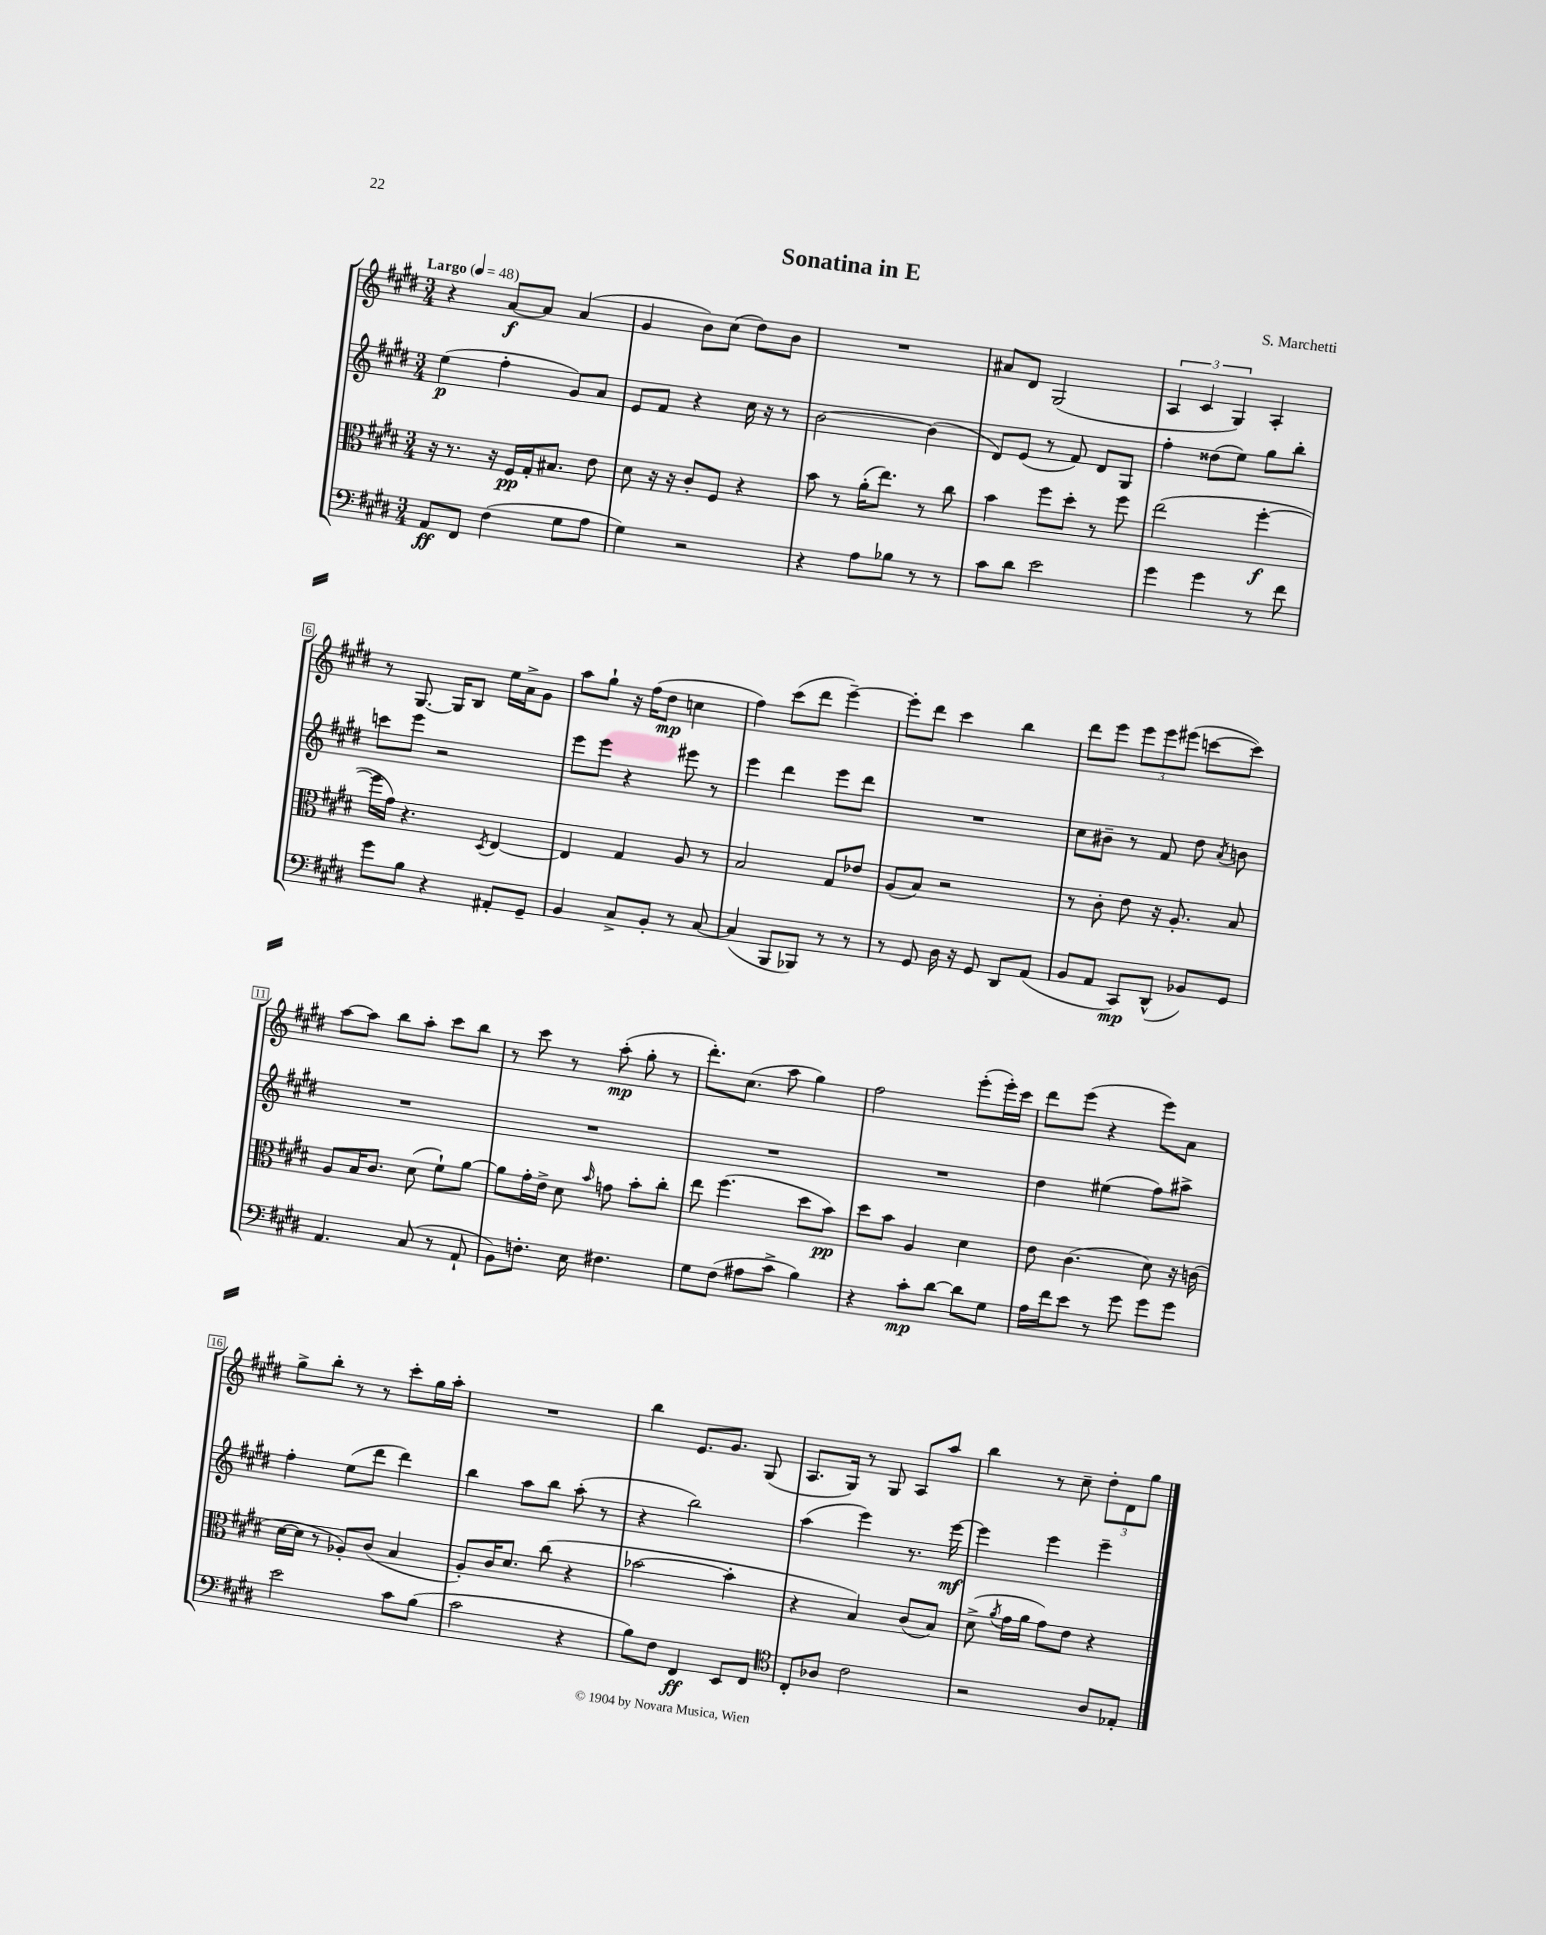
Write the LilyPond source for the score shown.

\header { title = "Sonatina in E" composer = "S. Marchetti" }
<<
\new StaffGroup <<
\new Staff = "s0" {
    \clef treble \key e \major \numericTimeSignature \time 3/4 \tempo "Largo" 4 = 48
    \autoBeamOff r4 a'8[~\f a'8] a'4( |
    gis'4 b'8[) cis''8]( dis''8[) b'8] |
    R2. |
    ais'8[ dis'8] gis2( |
    \tuplet 3/2 { a4 cis'4 gis4) } a4-. |
    r8 gis8.~ gis16[ b8] e''16[ a'16-> gis'8] |
    a''8[ gis''8]-! r16 fis''16[( dis''8]\mp c''4 |
    fis''4) cis'''8[( dis'''8] e'''4~--) |
    e'''8[-. dis'''8] cis'''4 b''4 |
    dis'''8[ e'''8] \tuplet 3/2 { e'''8[ e'''8 eis'''8]( } c'''8[~ c'''8]) |
    a''8[~ a''8] b''8[ a''8]-. cis'''8[ b''8] |
    r8 cis'''8 r8 a''8-.\mp( gis''8-. r8 |
    dis'''8.[-.) cis''8.]( a''8 gis''4) |
    fis''2 e'''8[-.( e'''16-.) cis'''16] |
    dis'''8[ e'''8]( r4 e'''8[) a'8] |
    gis''8[-> b''8]-. r8 r8 cis'''8[-. gis''16 a''16]-. |
    R2. |
    b''4 e'8.[ gis'8.] gis8( |
    a8.[ gis16]) r8 gis8 a8[ a''8] |
    b''4 r8 cis''8-- \tuplet 3/2 { dis''8[-. dis'8 gis''8] } \bar "|." |
}
\new Staff = "s1" {
    \clef treble \key e \major \numericTimeSignature \time 3/4
    \autoBeamOff e''4\p( fis''4-. gis'8[) a'8] |
    e'8[ fis'8] r4 cis''16 r16 r8 |
    b'2~ b'4( |
    dis'8[) e'8]( r8 fis'8) dis'8[ gis8] |
    fis''4-. disis''8[( e''8]) gis''8[ b''8]-. |
    c'''8[ e'''8] r2 |
    e'''8[ e'''8] r4 eis'''8 r8 |
    e'''4 dis'''4 e'''8[ dis'''8] |
    R2. |
    cis''8[ bis'8]-- r8 fis'8 dis''8 \acciaccatura { a'8 } b'8 |
    R2. |
    R2. |
    R2. |
    R2. |
    dis''4 eis''4( fis''8[) ais''8]-> |
    fis''4-. e''8[( dis'''8] dis'''4) |
    b''4 a''8[ b''8] a''8-.( r8 |
    r4 b''2) |
    a''4( e'''4) r8. e'''16~\mf |
    e'''4 e'''4 e'''4-- \bar "|." |
}
\new Staff = "s2" {
    \clef alto \key e \major \numericTimeSignature \time 3/4
    \autoBeamOff r16 r8. r16 fis16[\pp gis16-. bis8.] e'8 |
    dis'8 r16 r16 cis'8[-. fis8] r4 |
    b'8 r8 a'16[-.( e''8.]) r8 cis''8 |
    b'4 fis''8[ dis''8]-. r8 fis''8 |
    e''2( fis''4~-.\f |
    fis''16[ gis'16]) r4. \acciaccatura { dis8 } e4~ |
    e4 gis4 a8 r8 |
    b2 gis8[ ees'8] |
    a8[( b8]) r2 |
    r8 cis'8-. e'8 r16 a8.-. b8 |
    a8[ b16 cis'8.] dis'8( fis'8[-!) a'8]~ |
    a'8[ gis'16-. e'16]-> dis'8 \grace { b'16 } g'8 b'8[-. cis''8]-. |
    e''8 fis''4.( dis''8[ b'8]\pp) |
    dis''8[ b'8] a4 dis'4 |
    e'8 cis'4.( dis'8) r16 c'16( |
    dis'16[~ dis'16] r8 aes8[-.) cis'8]( b4 |
    a8[-.) cis'16 dis'8.] cis''8( r4 |
    bes'2~ bes'4-. |
    r4 b4) cis'8[( b8]) |
    dis'8->( \acciaccatura { a'8 } gis'16[ a'16] gis'8[) e'8] r4 \bar "|." |
}
\new Staff = "s3" {
    \clef bass \key e \major \numericTimeSignature \time 3/4
    \autoBeamOff a,8[\ff fis,8] fis4( gis8[ a8] |
    gis4) r2 |
    r4 a8[ bes8] r8 r8 |
    cis'8[ dis'8] e'2 |
    gis'4 gis'4 r8 fis'8 |
    gis'8[ b8] r4 ais,8[-. gis,8]-- |
    b,4 cis8[-> b,8]-. r8 cis8~ |
    cis4( b,,8[ bes,,8]) r8 r8 |
    r8 gis,8 dis16 r16 gis,8 dis,8[ a,8]( |
    b,8[ a,8] cis,8[\mp) dis,8]-^( bes,8[) gis,8] |
    a,4. cis8( r8 a,8-! |
    b,8[) f8.]-. e16 fis4. |
    gis8[ fis8]( ais8[ cis'8]-> b4) |
    r4 cis'8[-.\mp dis'8]~ dis'8[ gis8] |
    a16[ fis'16 e'8] r8 gis'8 gis'8[ gis'8] |
    e'2 cis'8[ b8]( |
    cis'2 r4 |
    b8[) fis8] fis,4\ff e,8[ fis,8] |
    \clef tenor cis8[-. aes8] cis'2 |
    r2 a8[ ees8]-. \bar "|." |
}
>>
>>
\layout { \context { \Score \override BarNumber.stencil = #(make-stencil-boxer 0.1 0.3 ly:text-interface::print) } }
